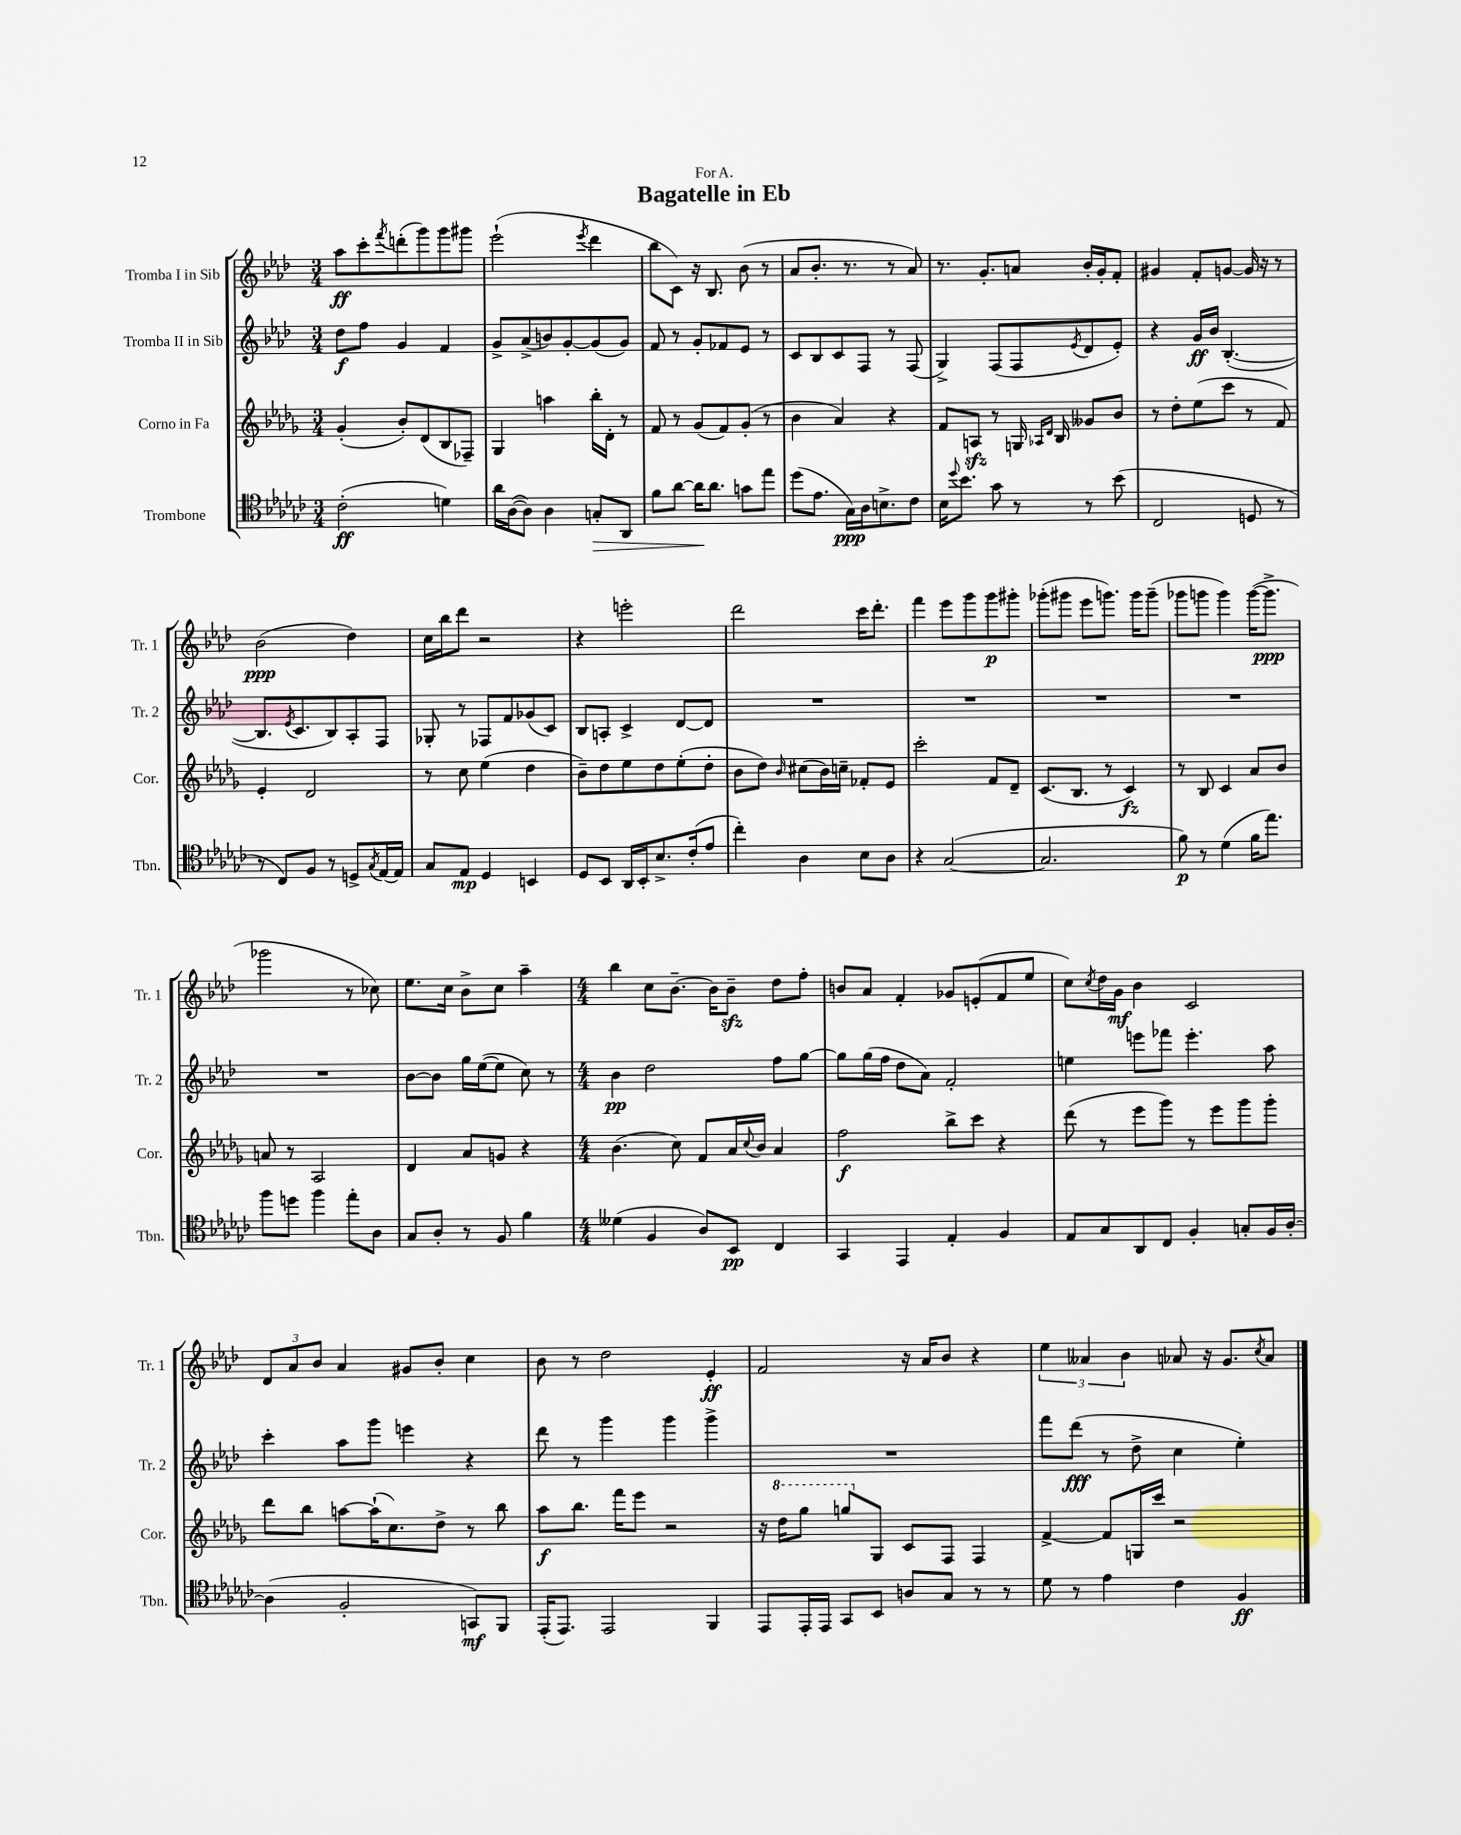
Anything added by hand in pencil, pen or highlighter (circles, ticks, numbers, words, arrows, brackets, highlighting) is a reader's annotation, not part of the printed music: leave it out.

**kern	**dynam	**kern	**dynam	**kern	**dynam	**kern	**dynam
*part4	*part4	*part3	*part3	*part2	*part2	*part1	*part1
*staff4	*staff4	*staff3	*staff3	*staff2	*staff2	*staff1	*staff1
*I"Trombone	*	*I"Corno in Fa	*	*I"Tromba II in Sib	*	*I"Tromba I in Sib	*
*I'Tbn.	*	*I'Cor.	*	*I'Tr. 2	*	*I'Tr. 1	*
*clefC4	*	*clefG2	*	*clefG2	*	*clefG2	*
*k[b-e-a-d-g-c-]	*	*k[b-e-a-d-g-]	*	*k[b-e-a-d-]	*	*k[b-e-a-d-]	*
*M3/4	*	*M3/4	*	*M3/4	*	*M3/4	*
=1	=1	=1	=1	=1	=1	=1	=1
(2c-'\	ff	(4g-'/	.	8dd-\L	f	8aa-\L	ff
.	.	.	.	8ff\J	.	8ccc'\	.
.	.	.	.	.	.	8qfff/	.
.	.	8b-'/L)	.	4g/	.	(8dddn'\	.
.	.	(8d-/	.	.	.	8ggg\)	.
4dn\)	.	8B-/	.	4f/	.	8ggg\	.
.	.	8F-X~/J)	.	.	.	8ggg#X\J	.
=2	=2	=2	=2	=2	=2	=2	=2
16a-\LL	.	4G-/	.	8g^/L	.	(2eee-`\	.
([16A-\J	.	.	.	.	.	.	.
8A-\J])	.	.	.	(8a-^/	.	.	.
4A-\	.	4aan\	.	8bn/)	.	.	.
.	.	.	.	[8g'/	.	.	.
.	.	.	.	.	.	8qeee-/	.
!	!LO:HP:b	!	!	!	!	!	!
8Gn'/L	>	16bb-'\LL	.	(8g/]	.	4ddd-\	.
.	.	16d-'\JJ	.	.	.	.	.
8AA-/J	.	8r	.	8g/J)	.	.	.
=3	=3	=3	=3	=3	=3	=3	=3
8f\L	.	8f/	.	8f/	.	8bb-\L	.
[8a-\J	.	8r	.	8r	.	8c\J)	.
16a-\KL]	.	(8g-/L	.	8g'/L	.	16r	.
8.a-\J	]	.	.	.	.	8.B-/	.
.	.	8f/)	.	8f-X/	.	.	.
8gn\L	.	(8g-'/J	.	8e-/J	.	(8b-\	.
8ee-\J	.	8r	.	8r	.	8r	.
=4	=4	=4	=4	=4	=4	=4	=4
(8dd-\L	.	4b-\	.	8c/L	.	8a-/L	.
8.e-\J	.	.	.	8B-/	.	8.b-'/J	.
.	.	4a-/)	.	8c/	.	.	.
16G-\LL)	ppp	.	.	.	.	8.r	.
16A-\J	.	.	.	8F/J	.	.	.
8.Bn^\	.	.	.	.	.	.	.
.	.	4r	.	8r	.	8r	.
8c-\J	.	.	.	(8F/	.	8a-/)	.
=5	=5	=5	=5	=5	=5	=5	=5
16B-\KL	.	8f/L	.	4G^/)	.	8.r	.
8qqdd-/	.	.	.	.	.	.	.
8.b-\J	.	.	.	.	.	.	.
.	.	8Anzz/J	.	.	.	.	.
.	.	.	.	.	.	8.g'/L	.
8g-\	.	8r	.	(8F/L	.	.	.
8r	.	16Gn/	.	8F/	.	8an/J	.
.	.	16qqA-X/LL	.	.	.	.	.
.	.	16qqd-/JJ	.	.	.	.	.
.	.	16B-/	.	.	.	.	.
.	.	.	.	8qe-/	.	.	.
8r	.	8g--X/L	.	8d-/	.	16b-'/LL	.
.	.	.	.	.	.	16g'/J	.
(8b-\	.	8b-/J	.	8e-'/J)	.	8f'/J	.
=6	=6	=6	=6	=6	=6	=6	=6
2C-/	.	8r	.	4r	.	4g#X/	.
.	.	8dd-'\L	.	.	.	.	.
.	.	(8ee-\	.	16g/LL	ff	8f'/L	.
.	.	.	.	16b-/JJ	.	.	.
.	.	8ccc\J	.	([4.B-'/	.	[8gn/J	.
8Dn/	.	8r	.	.	.	16g/]	.
.	.	.	.	.	.	16r	.
8r	.	8f/)	.	.	.	8r	.
!!LO:LB:g=z
=7	=7	=7	=7	=7	=7	=7	=7
8r	.	4e-'/	.	8.B-/L]	.	(2b-\	ppp
8C-/L)	.	.	.	.	.	.	.
.	.	.	.	8qe-/	.	.	.
.	.	.	.	8.c/	.	.	.
8F/J	.	2d-/	.	.	.	.	.
8r	.	.	.	8B-/)	.	.	.
8Dn^/L	.	.	.	8A-'/	.	4dd-\)	.
8qG-/	.	.	.	.	.	.	.
[16E-/L	.	.	.	8F/J	.	.	.
16E-/JJ]	.	.	.	.	.	.	.
=8	=8	=8	=8	=8	=8	=8	=8
8G-/L	.	8r	.	8G-X'/	.	16cc\LL	.
.	.	.	.	.	.	16bb-\J	.
8E-/J	mp	8cc\	.	8r	.	8ddd-\J	.
4D-/	.	(4ee-\	.	8F-X/L	.	2r	.
.	.	.	.	8f/	.	.	.
4BBn/	.	4dd-\	.	(8g-X/	.	.	.
.	.	.	.	8c/J)	.	.	.
=9	=9	=9	=9	=9	=9	=9	=9
8D-/L	.	8b-~\L)	.	8B-/L	.	4r	.
8BB-/J	.	8dd-\	.	8An'/J	.	.	.
16AA-/LL	.	8ee-\	.	4c^/	.	2eeen'\	.
16BB-'/J	.	.	.	.	.	.	.
8.B-^/	.	8dd-\	.	.	.	.	.
.	.	(8ee-'\	.	[8d-/L	.	.	.
(16c-'/k	.	.	.	.	.	.	.
8e-/J	.	8dd-'\J	.	8d-/J]	.	.	.
=10	=10	=10	=10	=10	=10	=10	=10
4cc-'\)	.	8b-\L	.	2.r	.	2ddd-\	.
.	.	8dd-\J)	.	.	.	.	.
.	.	16qqb-/	.	.	.	.	.
4A-\	.	(8cc#X\L	.	.	.	.	.
.	.	16b-\L)	.	.	.	.	.
.	.	16ccn~\JJ	.	.	.	.	.
8B-\L	.	8f-X'/L	.	.	.	16ccc\KL	.
.	.	.	.	.	.	8.ddd-'\J	.
8A-\J	.	8e-/J	.	.	.	.	.
=11	=11	=11	=11	=11	=11	=11	=11
4r	.	2ccc'\	.	2.r	.	4fff\	.
([2G-/	.	.	.	.	.	8eee-\L	.
.	.	.	.	.	.	8ggg\	.
.	.	8f/L	.	.	.	8ggg\	p
.	.	8d-~/J	.	.	.	8ggg#X'\J	.
=12	=12	=12	=12	=12	=12	=12	=12
2.G-/]	.	(8.c/L	.	2.r	.	(8ggg-X'\L	.
.	.	.	.	.	.	8ggg#X\J	.
.	.	8.B-/J	.	.	.	.	.
.	.	.	.	.	.	8eee-\L	.
.	.	8r	.	.	.	8.gggn\J)	.
.	.	4c/)	fz	.	.	.	.
.	.	.	.	.	.	16ggg\KL	.
.	.	.	.	.	.	(8ggg~\J	.
=13	=13	=13	=13	=13	=13	=13	=13
8f\)	p	8r	.	2.r	.	8ggg-X\L	.
8r	.	8B-/	.	.	.	8gggn\J	.
(4d-\	.	4c/	.	.	.	4ggg\)	.
16f\KL	.	8a-/L	.	.	.	([16ggg\KL	.
8.ee-\J)	.	.	.	.	.	8.ggg^\J]	ppp
.	.	8b-/J	.	.	.	.	.
!!LO:LB:g=z
=14	=14	=14	=14	=14	=14	=14	=14
8ff\L	.	8an/	.	2.r	.	2ggg-X\	.
8ddn\J	.	8r	.	.	.	.	.
4ff\	.	2A-/	.	.	.	.	.
8ee-'\L	.	.	.	.	.	8r	.
8A-\J	.	.	.	.	.	8cc-X\)	.
=15	=15	=15	=15	=15	=15	=15	=15
8G-/L	.	4d-/	.	[8b-\L	.	8.ee-\L	.
8A-'/J	.	.	.	8b-\J]	.	.	.
.	.	.	.	.	.	16cc\Jk	.
8r	.	8a-/L	.	16gg\LL	.	8b-^\L	.
.	.	.	.	([16ee-\J	.	.	.
8F/	.	8gn/J	.	8ee-\J]	.	8cc\J	.
4f\	.	4r	.	8cc\)	.	4aa-~\	.
.	.	.	.	8r	.	.	.
=16	=16	=16	=16	=16	=16	=16	=16
*M4/4	*	*M4/4	*	*M4/4	*	*M4/4	*
(4d--X\	.	(4.b-\	.	4b-\	pp	4bb-\	.
4F/	.	.	.	2dd-\	.	8cc\L	.
.	.	8cc\)	.	.	.	[8.b-~\J	.
8A-/L)	.	8f/L	.	.	.	.	.
.	.	.	.	.	.	16b-\KL]	.
8BB-/J	pp	16a-/L	.	.	.	8b-zz~\J	.
.	.	8qqcc/	.	.	.	.	.
.	.	16b-/JJ	.	.	.	.	.
4C-/	.	4a-/	.	8ff\L	.	8dd-\L	.
.	.	.	.	[8gg\J	.	8ff'\J	.
=17	=17	=17	=17	=17	=17	=17	=17
4GG-/	.	2ff\	f	8gg\L]	.	8bn/L	.
.	.	.	.	(16gg\L	.	8a-/J	.
.	.	.	.	16ff\JJ	.	.	.
4EE-/	.	.	.	8dd-\L	.	4f'/	.
.	.	.	.	8a-\J)	.	.	.
4E-'/	.	8bb-^\L	.	2f'/	.	8g-X/L	.
.	.	8ccc\J	.	.	.	(8en'/	.
4F/	.	4r	.	.	.	8f/	.
.	.	.	.	.	.	8ee-/J	.
=18	=18	=18	=18	=18	=18	=18	=18
8E-/L	.	(8ddd-\	.	4een\	.	8cc\L)	.
.	.	.	.	.	.	8qcc/	.
8G-/	.	8r	.	.	.	16dd-\L	.
.	.	.	.	.	.	16g\JJ	mf
8AA-/	.	8eee-\L	.	8eeen\L	.	4b-\	.
8C-/J	.	8ggg-\J)	.	8fff-X\J	.	.	.
4F'/	.	8r	.	4.eee'\	.	2c/	.
.	.	8eee-\L	.	.	.	.	.
8Gn'/L	.	8ggg-\	.	.	.	.	.
16F/L	.	8ggg-'\J	.	8aa-\	.	.	.
[16A-'/JJ	.	.	.	.	.	.	.
!!LO:LB:g=z
=19	=19	=19	=19	=19	=19	=19	=19
(4A-\]	.	8ddd-\L	.	4ccc'\	.	12d-/L	.
.	.	.	.	.	.	12a-/	.
.	.	8bb-\J	.	.	.	.	.
.	.	.	.	.	.	12b-/J	.
2F'/	.	[8aan\L	.	8aa-\L	.	4a-/	.
.	.	(16aa`\K]	.	8ggg\J	.	.	.
.	.	8.cc\)	.	.	.	.	.
.	.	.	.	4eeen\	.	8g#X/L	.
.	.	8dd-^\J	.	.	.	8b-'/J	.
8GGn/L)	mf	8r	.	4r	.	4cc\	.
8FF/J	.	8bb-\	.	.	.	.	.
=20	=20	=20	=20	=20	=20	=20	=20
(16EE-'/KL	.	8aa-\L	f	8ddd-\	.	8b-\	.
8.EE-/J)	.	.	.	.	.	.	.
.	.	8.bb-\J	.	8r	.	8r	.
2EE-/	.	.	.	4ggg\	.	2dd-\	.
.	.	16fff\KL	.	.	.	.	.
.	.	8eee-\J	.	.	.	.	.
.	.	2r	.	4ggg\	.	.	.
4FF/	.	.	.	4ggg^\	.	4e-'/	ff
=21	=21	=21	=21	=21	=21	=21	=21
8EE-/L	.	16r	.	1r	.	2f/	.
*	*	*8va	*	*	*	*	*
.	.	16ddd-\KL	.	.	.	.	.
16EE-'/L	.	8ggg-\J	.	.	.	.	.
16EE-/JJ	.	.	.	.	.	.	.
8GG-/L	.	8gggn/L	.	.	.	.	.
*	*	*X8va	*	*	*	*	*
8BB-/J	.	8G-/J	.	.	.	.	.
8An/L	.	8c/L	.	.	.	16r	.
.	.	.	.	.	.	16a-/KL	.
8G-/J	.	8F/J	.	.	.	8b-/J	.
8r	.	4F/	.	.	.	4r	.
8r	.	.	.	.	.	.	.
=22	=22	=22	=22	=22	=22	=22	=22
8d-\	.	[4f^/	.	8fff\L	.	6ee-\	.
8r	.	.	.	(8ddd-\J	fff	.	.
.	.	.	.	.	.	6a--X/	.
4e-\	.	8f/L]	.	8r	.	.	.
.	.	.	.	.	.	6b-\	.
.	.	16Gn/L	.	8dd-^\	.	.	.
.	.	16ccc/JJ	.	.	.	.	.
4c-\	.	2r	.	4cc\	.	8a-X/	.
.	.	.	.	.	.	16r	.
.	.	.	.	.	.	8.g/L	.
4F/	ff	.	.	4ee-'\)	.	.	.
.	.	.	.	.	.	8qcc/	.
.	.	.	.	.	.	8a-/J	.
==	==	==	==	==	==	==	==
*-	*-	*-	*-	*-	*-	*-	*-
